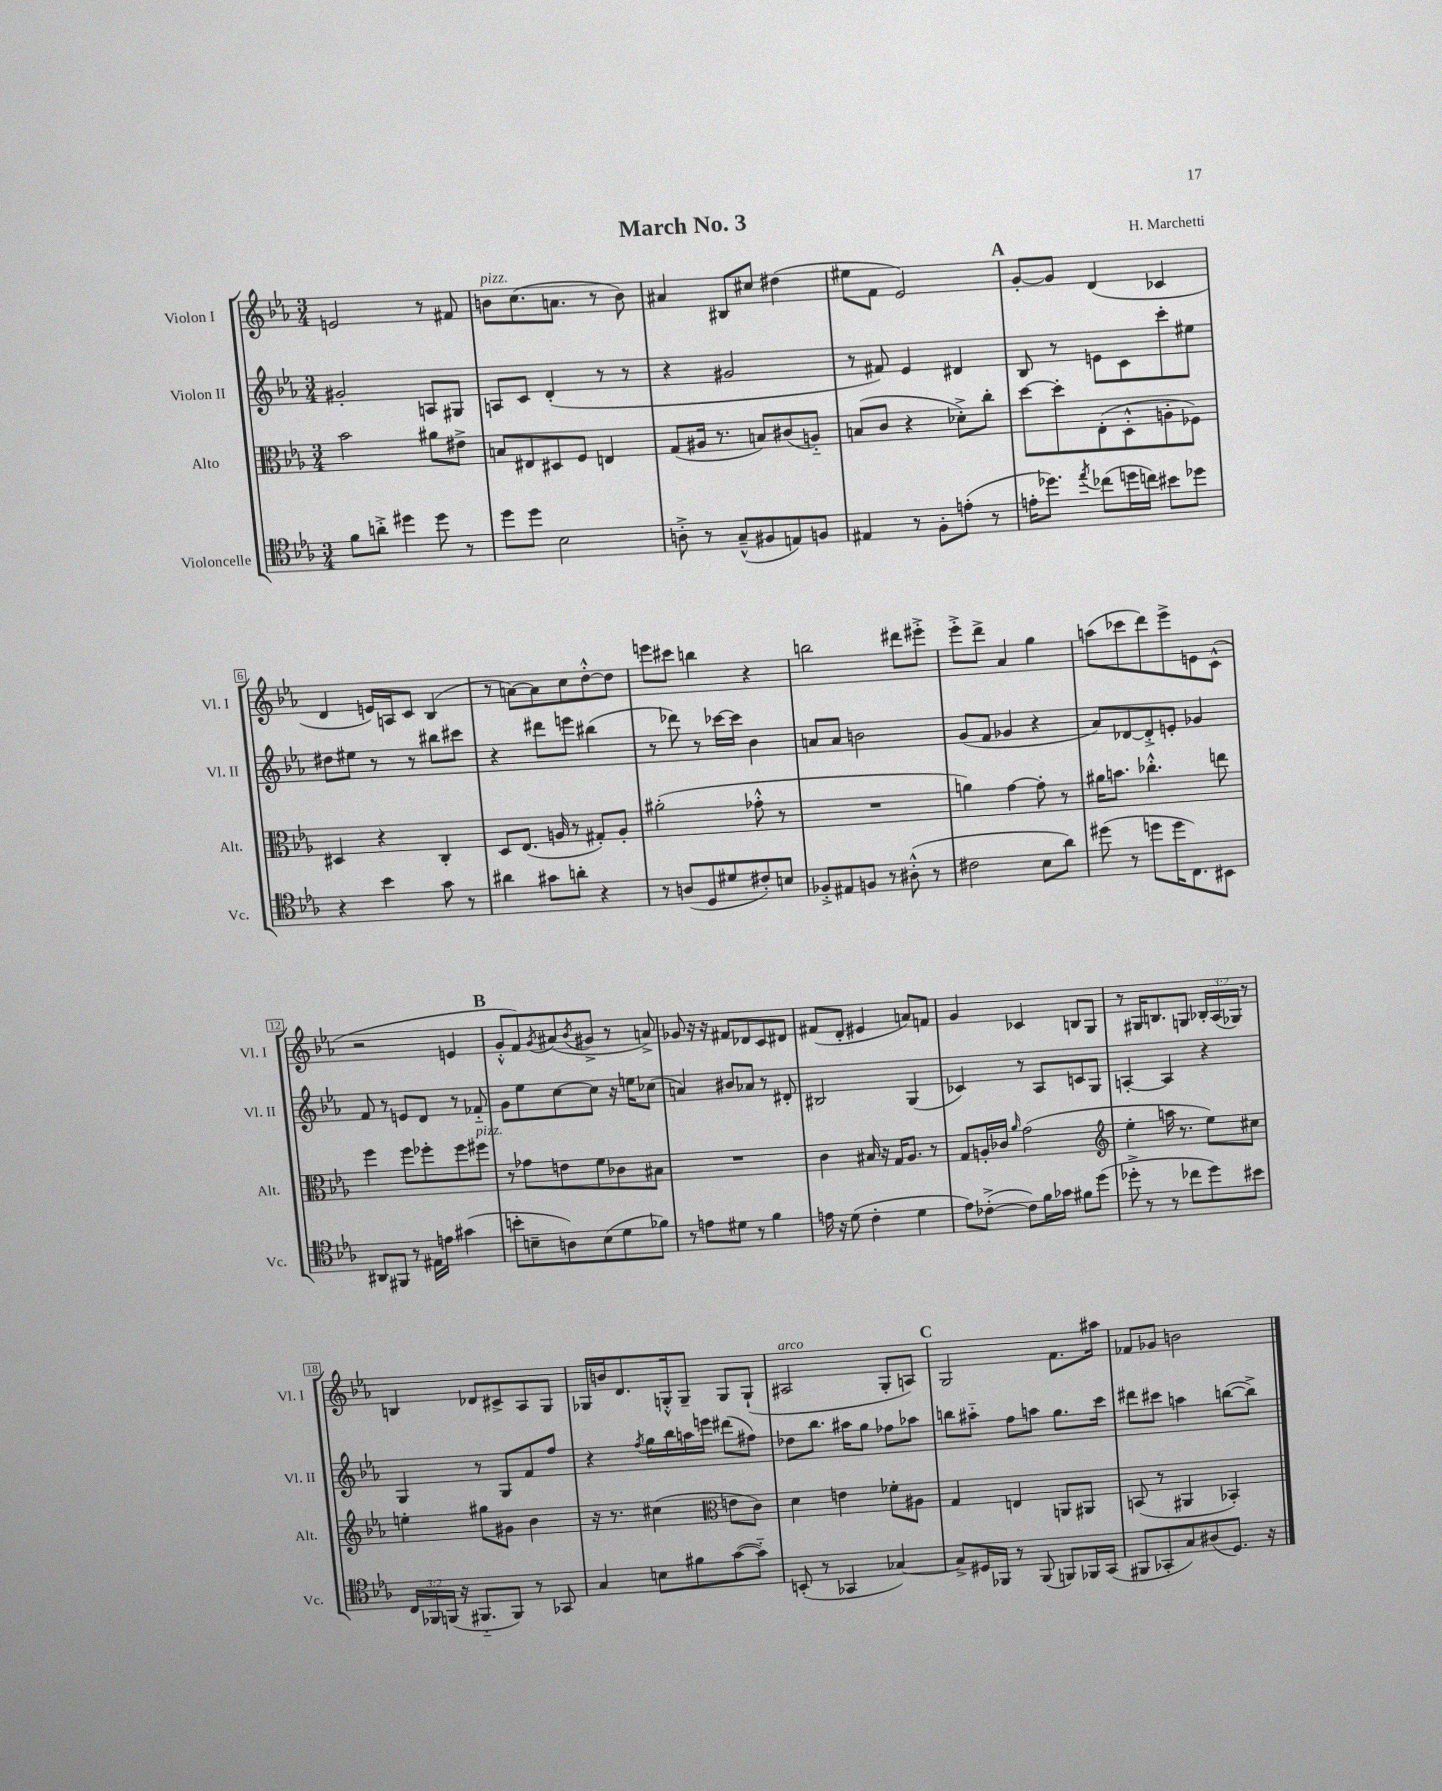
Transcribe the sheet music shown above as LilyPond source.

\header { title = "March No. 3" composer = "H. Marchetti" }
<<
\new StaffGroup <<
\new Staff = "s0" \with { instrumentName = "Violon I" shortInstrumentName = "Vl. I" } {
    \clef treble \key ees \major \numericTimeSignature \time 3/4 \override Staff.TupletNumber.text = #tuplet-number::calc-fraction-text
    e'2 r8 fis'8 |
    b'8^\markup { \italic "pizz." } c''8.( a'8. r8 b'8) |
    ais'4 bis8 cis''8 dis''4( |
    eis''8 f'8 ees'2) |
    \mark \markup { \bold "A" } g'8~-. g'8 d'4( ces'4 |
    d'4 e'16) a16 c'8 bes4( |
    r8 a'8~) a'8 c''8 d''8~-.-^ d''8 |
    e'''8 cis'''8 b''4 r4 |
    b''2 dis'''8 eis'''8-.-> |
    ees'''8-.-> d'''8-> aes'4 g''4 |
    a''8( ces'''8 d'''8) ees'''8-> e'8 c'8-^( |
    r2 e'4 |
    \mark \markup { \bold "B" } g'8-.-^ f'8) \acciaccatura { g'8 } ais'8( \acciaccatura { bes'8 } gis'8-> r8 a'8->) |
    ges'8 r16 r16 fis'8 des'8 c'8 dis'8 |
    fis'8( d'8-. eis'4 a'8) f'8 |
    g'4 ces'4 b8 g8 |
    r8 gis16 b8. g8 \tuplet 3/2 { bes16-. aes16( ges16) } r8 |
    b4 des'8 cis'8-> aes8 g8 |
    ges16 b'16 d'8. g16-.-^ g8-- g8 g8-!( |
    ais2^\markup { \italic "arco" } g8-. a8) |
    \mark \markup { \bold "C" } g2 f'8. ais''16 |
    fes'8 ges'8 b'2 \bar "|." |
}
\new Staff = "s1" \with { instrumentName = "Violon II" shortInstrumentName = "Vl. II" } {
    \clef treble \key ees \major \numericTimeSignature \time 3/4
    gis'2-. a8 gis8 |
    a8 c'8 d'4-.( r8 r8 |
    r4 gis'2 |
    r8 fis'8) ees'4 dis'4 |
    \mark \markup { \bold "A" } bes8 r8 e'8 c'8 c'''8-. eis''8 |
    dis''8 eis''8 r8 r8 bis''8 cis'''8 |
    r4 dis'''8 e'''8 bis''4( |
    r8 des'''8) r8 ces'''16~ ces'''16 bes'4 |
    a'8 a'8 b'2 |
    g'8( f'8 ges'4 r4 |
    aes'8) des'8~ des'8-.-> e'8-. ges'4 |
    f'8 r8 e'8 d'8 r8 fes'8-_ |
    \mark \markup { \bold "B" } g'8 ees''8 c''8~ c''8 r16 e''16 ces''8( |
    a'4) bis'8 aes'8 r8 dis'8-. |
    bis2 g4( |
    ces'4) r8 aes8 c'8 g8 |
    a4~-. a4 r4 |
    g4 r8 g8 f'8 f''8 |
    r4 \acciaccatura { f''8 } g''16 bes''16 a''16 e'''16 dis'''8( fis''8) |
    des''8 bes''8. ais''16 g''8 fes''8 aes''8 |
    \mark \markup { \bold "C" } b''8 ais''8-_ f''8 a''8 g''8. c'''16 |
    dis'''8 cis'''8 a''4 b''8~( b''8->) \bar "|." |
}
\new Staff = "s2" \with { instrumentName = "Alto" shortInstrumentName = "Alt." } {
    \clef alto \key ees \major \numericTimeSignature \time 3/4
    bes'2 ais'8 eis'8-> |
    b8 eis8 dis8 f8 e4 |
    g8( ais16 r8. b8) cis'8( a8-_) |
    b8( c'8 r4 des'8-.->) c''8-. |
    \mark \markup { \bold "A" } d''8~ d''8-. ees8-.( d8-.-^ a8-. fes8) |
    dis4 r4 c4-. |
    d8 ees8.( a16 r8 gis8-.) a8-. |
    ais'2-.( ges'8-.-^ r8 |
    R2. |
    a'4) g'4~ g'8-. r8 |
    ais'16 b'8. ces''4.-.-^ e''8 |
    f''4 f''8 fes''8-. fes''8 fis''8^\markup { \italic "pizz." } |
    \mark \markup { \bold "B" } r8 ges'8 e'8 f'8 ces'8 bis8 |
    R2. |
    c'4 bis16 r16 g16 aes8. r8 |
    g8 a16-. ces'16 \grace { aes'16 } g'2( |
    \clef treble ees''4-. a''16 r8. ees''8) cis''8 |
    e''4-. gis''8 gis'8 bes'4 |
    r16 r8. cis''4( \clef alto e'8 c'8) |
    d'4 e'4 fes'8-. ais8 |
    \mark \markup { \bold "C" } g4 e4 a,8 ais,8 |
    b,8( r8 ais,4 bes,4-.) \bar "|." |
}
\new Staff = "s3" \with { instrumentName = "Violoncelle" shortInstrumentName = "Vc." } {
    \clef tenor \key ees \major \numericTimeSignature \time 3/4 \override Staff.TupletNumber.text = #tuplet-number::calc-fraction-text
    f'8 a'8-.-> dis''4 dis''8 r8 |
    d''8 d''8 bes2 |
    a8-.-> r8 g8---^( fis8 e8) f8 |
    eis4 r8 f8-. e'8-.( r8 |
    \mark \markup { \bold "A" } e'16-. des''8.) \acciaccatura { ees''8 } ces''8( d''16 c''16) bis'8 des''8 |
    r4 bes'4 g'8 r8 |
    ais'4 gis'8 a'8-. r4 |
    r8 a8( d8 dis'8 cis'8-.) b8 |
    fes8-.-> eis8 f8 r8 ais8-.-^( r8 |
    cis'2 bes8 aes'8) |
    dis''8( r8 d''8 d''16 c8.) bis,8 |
    ais,8 fis,8 r8 eis16 e'16 gis'4( |
    \mark \markup { \bold "B" } b'8-. b8-- a8) b8( d'8 fes'8) |
    r8 e'8 dis'8 r8 f'4 |
    e'16 r16 d'8( c'4-. d'4 |
    ees'8) ces'8~-.->( ces'8) f'16 ges'16 fis'8 d''8( |
    des''8-.-> r8 r8 ces''8 des''8) bis'8 |
    \tuplet 3/2 { c16 fes,16 f,16( } r16 fis,8.-_ fis,8) r8 ges,8 |
    g4 b8 fis'8 g'8~( g'8-_) |
    b,8-.( r8 ges,4 ges4~) |
    \mark \markup { \bold "C" } ges8-> dis16 fes,16 r8 fes,8( f,8) fes,16 g,16( |
    fis,8 ges,8-. g8) ais8( d8.) r16 \bar "|." |
}
>>
>>
\layout { \context { \Score \override BarNumber.stencil = #(make-stencil-boxer 0.1 0.3 ly:text-interface::print) } }
